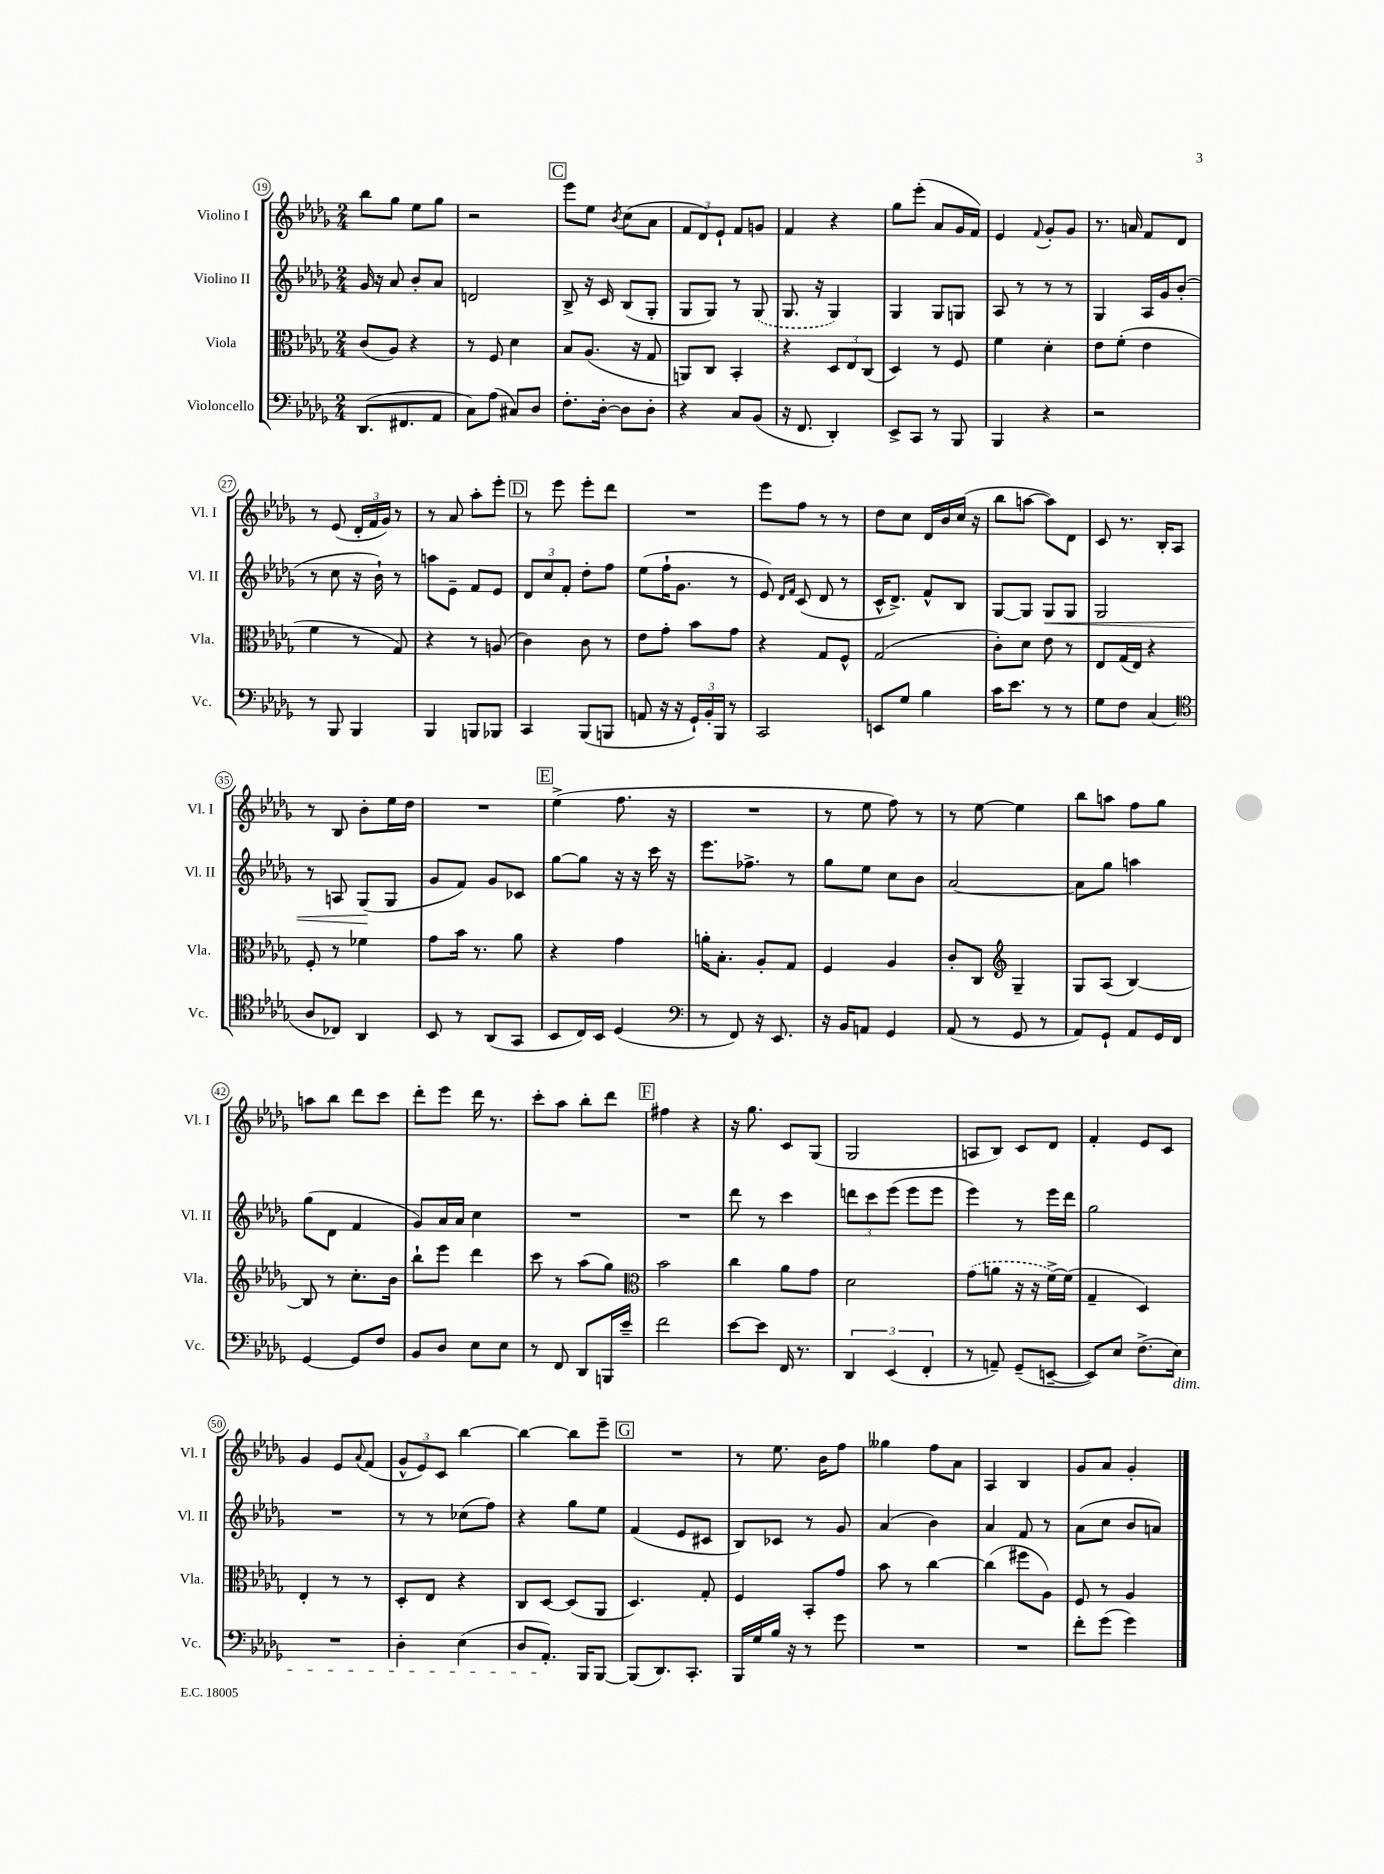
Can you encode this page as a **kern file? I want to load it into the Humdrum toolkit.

**kern	**kern	**kern	**kern
*staff4	*staff3	*staff2	*staff1
*clefF4	*clefC3	*clefG2	*clefG2
*k[b-e-a-d-g-]	*k[b-e-a-d-g-]	*k[b-e-a-d-g-]	*k[b-e-a-d-g-]
*M2/4	*M2/4	*M2/4	*M2/4
(8.DD-/L	(8c/L	16g-/	8bb-\L
.	.	16r	.
.	8A-/J)	8a-/	8gg-\J
8.FF#/	.	.	.
.	4r	8b-'/L	8ee-\L
8AA-/J	.	8a-/J	8gg-\J
=	=	=	=
8C\L)	8r	2d/	2r
(8A-\J	8F/	.	.
8C#/L)	4d-\	.	.
8D-/J	.	.	.
=	=	=	=
8.F'\L	8B-/L	8B-^/	8eee-\L
.	(8.A-/J	16r	8ee-\J
[16D-'\Jk	.	16c/	.
.	.	.	8qb-/
8D-\]L	.	(8B-/L	(8cc\L
.	16r	.	.
8D-'\J	8G-/	8G-'/J	8a-\J
=	=	=	=
4r	8AA/L)	8G-/L	12f/L
.	.	.	12d-/)
.	8C/J	8G-/J)	.
.	.	.	12e-`/J
8C/L	4BB-'/	8r	8f/L
(8BB-/J	.	(8G-/	8g/J
=	=	=	=
16r	4r	8.G-/	4f/
8.FF/	.	.	.
.	.	16r	.
4DD-'/)	12D-/L	4G-/)	4r
.	12E-/	.	.
.	(12C/J	.	.
=	=	=	=
8EE-^/L	4D-/)	4G-/	8gg-\L
8CC/J	.	.	(8eee-'\J
8r	8r	8G-/L	8a-/L
8BBB-/	8F/	8G/J	16g-/L
.	.	.	16f/JJ)
=	=	=	=
4BBB-/	4f\	8A-/	4e-/
.	.	8r	.
.	.	.	8qqf/
4r	4d-'\	8r	8g-'/L
.	.	8r	8g-/J
=	=	=	=
2r	8e-\L	4G-/	8.r
.	(8f'\J	.	.
.	.	.	16a/
.	4e-\	16A-/LL	8f/L
.	.	16g-/J	.
.	.	(8b-'/J	8d-/J
=	=	=	=
8r	4f\	8r	8r
8BBB-/	.	8cc\	(8e-/
4BBB-/	8r	16r	24d-'/LL
.	.	.	24f/
.	.	16b-`\)	.
.	.	.	24g-/JJ)
.	8G-/)	8r	8r
=	=	=	=
4BBB-/	4r	8aa\L	8r
.	.	8e-~\J	8a-/
8BBB/L	8r	8f/L	8aa-'\L
8BBB-/J	(8A/	8e-/J	8eee-'\J
=	=	=	=
4CC/	4c\)	12d-/L	8r
.	.	12cc/	.
.	.	.	8eee-\
.	.	12f'/J	.
(8BBB-/L	8c\	8dd-'\L	8eee-'\L
8BBB/J	8r	8ff\J	8ddd-\J
=	=	=	=
8AA/	8e-\L	(8ee-\L	2r
16r	8g-'\J	16ff`\K	.
16r	.	8.g-\J	.
24GG-`/LL)	8b-\L	.	.
24BB-'/	.	.	.
24BBB-/JJ	.	.	.
8r	8g-\J	8r	.
=	=	=	=
2CC/	4r	8e-/)	8eee-\L
.	.	16qqd-/LL	.
.	.	16qqf/JJ	.
.	.	(8c/	8ff\J
.	8G-/L	8d-/	8r
.	8F^^/J	8r	8r
=	=	=	=
8EE/L	(2G-/	16c^^/LK	8dd-\L
.	.	8.d-^/J)	.
8G-/J	.	.	8cc\J
4B-\	.	8f^^/L	16d-/LL
.	.	.	16b-/
.	.	8B-/J	(16cc/JJ
.	.	.	16r
=	=	=	=
16c\LK	8c'\L)	[8G-/L	8bb-\L
8.e-\J	.	.	.
.	8d-\J	8G-/]J	[8aa\J
8r	8e-\	8G-/L	8aa\]L)
8r	8r	8G-/J	8d-\J
=	=	=	=
8G-\L	8E-/L	2G-/	8c/
8F\J	(16G-/L	.	8.r
.	16E-/JJ)	.	.
(4C/	4r	.	.
.	.	.	16B-'/LK
.	.	.	8A-/J
=	=	=	=
*clefC4	*	*	*
8A-/L	8F'/	8r	8r
8C-/J)	8r	8A/	8B-/
4AA-/	4f-\	(8G-/L	8b-'\L
.	.	8G-/J	16ee-\L
.	.	.	16dd-\JJ
=	=	=	=
8BB-/	8g-\L	8g-/L	2r
8r	16b-\Jk	8f/J)	.
.	8.r	.	.
(8AA-/L	.	8g-/L	.
8GG-/J	8a-\	8c-/J	.
=	=	=	=
8BB-/L	4r	[8gg-\L	(4ee-^\
16C/L)	.	8gg-\]J	.
16BB-/JJ	.	.	.
(4D-/	4g-\	16r	8.ff\
.	.	16r	.
.	.	16ccc\	.
.	.	16r	16r
=	=	=	=
*clefF4	*	*	*
8r	16a'\LK	8.eee-\L	2r
.	8.B-'\J	.	.
8FF/)	.	.	.
.	.	8.ff-^\J	.
16r	8A-'/L	.	.
8.EE-/	.	.	.
.	8G-/J	8r	.
=	=	=	=
16r	4F/	8gg-\L	8r
16BB-/LK	.	.	.
8AA/J	.	8ee-\J	8ee-\
4GG-/	4A-/	8cc\L	8ff\)
.	.	8b-\J	8r
=	=	=	=
(8AA-/	8c'/L	[2a-/	8r
8r	8C/J	.	[8ee-\
*	*clefG2	*	*
8GG-/	4G-~/	.	4ee-\]
8r	.	.	.
=	=	=	=
8AA-/L)	8G-/L	8a-\]L	8bb-\L
8GG-`/J	(8A-/J	8gg-\J	8aa\J
8AA-/L	[4B-/)	4aa\	8ff\L
16GG-/L	.	.	8gg-\J
16FF/JJ	.	.	.
=	=	=	=
[4GG-/	8B-/]	(8gg-\L	8aa\L
.	8r	8d-\J	8bb-\J
8GG-/]L	8.cc'\L	4f/	8ddd-\L
8F/J	.	.	8ccc\J
.	16b-\Jk	.	.
=	=	=	=
8BB-/L	8bb-`\L	8g-/L)	8ddd-'\L
8D-/J	8eee-\J	16a-/L	8eee-\J
.	.	16a-/JJ	.
8E-\L	4ddd-\	4cc\	16ddd-\
.	.	.	8.r
8E-\J	.	.	.
=	=	=	=
8r	8ccc\	2r	8ccc'\L
8FF/	8r	.	8aa-\J
8DD-/L	(8aa-\L	.	8bb-'\L
16BBB/L	8gg-\J)	.	8ddd-\J
16e-~/JJ	.	.	.
=	=	=	=
*	*clefC3	*	*
2f\	2b-\	2r	4ff#\
.	.	.	4r
=	=	=	=
[8e-\L	4cc\	8ddd-\	16r
.	.	.	8.gg-\
8e-\]J	.	8r	.
16FF/	8a-\L	4ccc\	8c/L
8.r	.	.	.
.	8g-\J	.	(8G-/J
=	=	=	=
6DD-/	2d-\	12ddd\L	2G-/
.	.	12ccc\	.
(6EE-/	.	(12eee-\J	.
.	.	8eee-\L	.
6FF'/	.	.	.
.	.	8eee-\J	.
=	=	=	=
8r	(8g-\L	4eee-\)	8A/L
8AA~/)	8a\J	.	8B-/J)
(8GG-~/L	16r	8r	8c/L
.	16r	.	.
[8EE~/J	[16f^\LL)	16eee-\LL	8d-/J
.	(16f\]JJ	16ddd-\JJ	.
=	=	=	=
8EE/]L)	4G-~/	2gg-\	4f'/
8E-/J	.	.	.
(8.F^\L	4D-/)	.	8e-/L
.	.	.	8c/J
16E-\Jk)	.	.	.
=	=	=	=
2r	4E-'/	2r	4g-/
.	8r	.	8e-/L
.	.	.	8qqa-/
.	8r	.	(8f/J
=	=	=	=
4D-'\	8D-'/L	8r	12g-^^/L
.	.	.	12e-/)
.	8E-/J	8r	.
.	.	.	12c/J
(4E-\	4r	(8cc-\L	[4bb-\
.	.	8ff\J)	.
=	=	=	=
8D-/L	8C/L	4r	4bb-\_
8.AA-'/J)	[8D-/J	.	.
.	(8D-/]L	8gg-\L	8bb-\]L
16BBB-/LK	.	.	.
[8BBB-/J	8AA-/J	8ee-\J	8eee-~\J
=	=	=	=
(8BBB-/]L	4.D-/)	(4f/	2r
8.DD-/)	.	.	.
.	.	8e-/L	.
8.CC'/J	.	.	.
.	8G-'/	8c#/J	.
=	=	=	=
16BBB-/LL	4F/	8B-/L)	8r
16G-/	.	.	.
16B-/JJ	.	8c-/J	8.ee-\
16r	.	.	.
8r	8BB-'/L	8r	.
.	.	.	16b-\LK
8g-\	8g-/J	8g-/	8ff\J
=	=	=	=
2r	8b-\	(4a-/	4gg--\
.	8r	.	.
.	[4cc\	4b-\)	8ff\L
.	.	.	8a-\J
=	=	=	=
2r	(4cc\]	4a-/	4A-/
.	8ff#\L	8f/	4B-/
.	8A-\J)	8r	.
=	=	=	=
8f'\L	8F/	(8a-\L	8g-/L
(8g-\J	8r	8cc\J	8a-/J
4g-\)	4A-/	8b-/L	4g-'/
.	.	8a/J)	.
==	==	==	==
*-	*-	*-	*-
